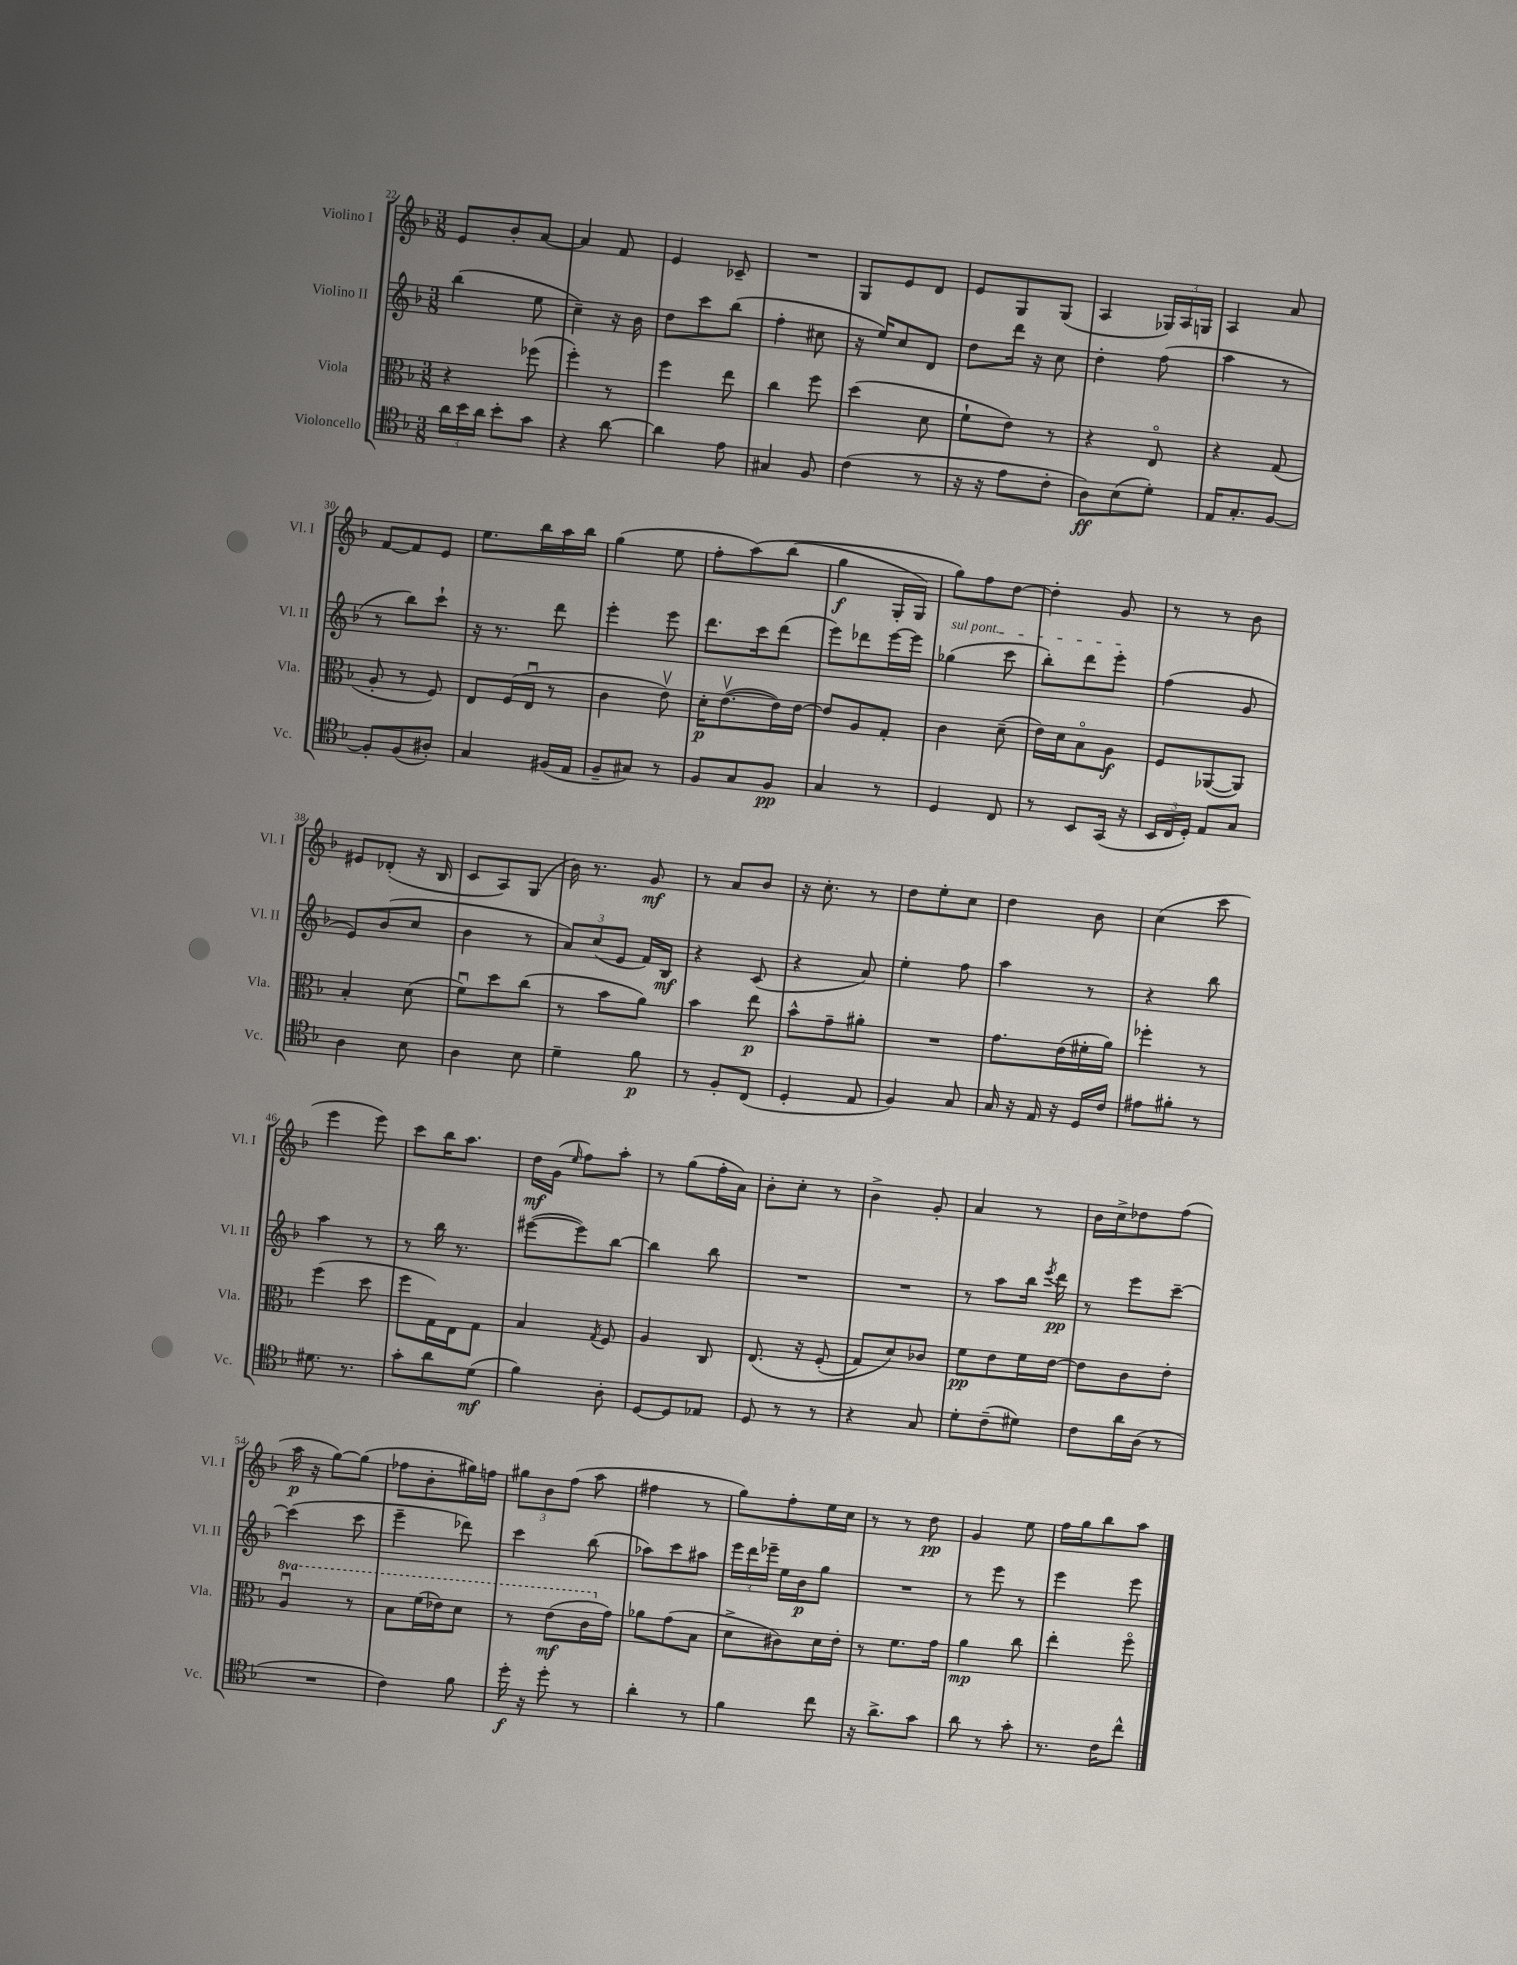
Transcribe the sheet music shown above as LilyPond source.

<<
\new StaffGroup <<
\new Staff = "s0" \with { instrumentName = "Violino I" shortInstrumentName = "Vl. I" } {
    \clef treble \key f \major \numericTimeSignature \time 3/8
    \autoBeamOff e'8[ bes'8-. a'8]~ |
    a'4 f'8 |
    e'4 ces'8-- |
    R4. |
    g8[ e'8 d'8] |
    e'8[ g8 g8]( |
    a4 \tuplet 3/2 { ges16[) a16 g16] } |
    a4 a'8 |
    f'8[~ f'8 e'8] |
    e''8.[ bes''16 a''16 bes''16] |
    g''4( e''8 |
    f''8[-. a''8)\( bes''8]( |
    g''4\f g16[-. g16]) |
    g''8[\) f''8 d''8]~ |
    d''4-. g'8 |
    r8 r8 bes'8 |
    eis'8[ des'8]-.( r16 bes16 |
    c'8[ a8) g8]( |
    bes'16) r8. g'8\mf |
    r8 a'8[ bes'8] |
    r16 c''8.-. r8 |
    d''8[ e''8-. c''8] |
    d''4 bes'8 |
    c''4( c'''8 |
    e'''4 e'''8) |
    c'''8[ bes''16 a''8.] |
    d''16[\mf g'16]( \grace { e''16 } f''8[) a''8]-. |
    r8 g''8[( f''16-. a'16]) |
    bes'8[-. c''8]-. r8 |
    bes'4-> g'8-. |
    a'4 r8 |
    bes'16[ c''16-> des''8 f''8]( |
    a''16\p r16 g''8[~) g''8]( |
    fes''8[ bes'8-. gis''16) f''16] |
    \tuplet 3/2 { gis''8[ bes'8 f''8]( } a''8 |
    fis''4 r8 |
    g''8[) f''8-. e''16 c''16] |
    r8 r8 d''8\pp |
    g'4 e''8 |
    f''16[ g''16 bes''8 a''8] \bar "|." |
}
\new Staff = "s1" \with { instrumentName = "Violino II" shortInstrumentName = "Vl. II" } {
    \clef treble \key f \major \numericTimeSignature \time 3/8
    \autoBeamOff bes''4( e''8 |
    c''4--) r16 bes'16 |
    d''8[ c'''8 bes''8]( |
    f''4-. cis''8 |
    r16 e''16[) c''8 d'8] |
    d''8[ d'''16] r16 c''8 |
    d''4-. f''8( |
    a''4 r8 |
    r8 bes''8[) c'''8]-! |
    r16 r8. d'''8 |
    e'''4-. e'''8 |
    d'''8.[ c'''16 d'''8]( |
    e'''8[) des'''8 e'''16~ e'''16] |
    \once \override TextSpanner.bound-details.left.text = \markup { \italic "sul pont." } ges''4\startTextSpan( c'''8 |
    bes''8[-.) d'''8 e'''8]-.\stopTextSpan |
    f''4( g'8 |
    e'8[) bes'8( c''8] |
    bes'4 r8 |
    \tuplet 3/2 { a'8[) c''8( e'8] } f'16[) bes16]\mf |
    r4 c'8( |
    r4 a'8) |
    e''4-. f''8 |
    a''4 r8 |
    r4 bes''8 |
    a''4 r8 |
    r8 bes''16 r8. |
    eis'''8[~( eis'''8) bes''8]~ |
    bes''4 bes''8 |
    R4. |
    R4. |
    r8 a''8[ bes''16] \acciaccatura { e'''8 } d'''16\pp |
    r8 e'''8[ c'''8]~-- |
    c'''4( c'''8 |
    e'''4-- des'''8) |
    c'''4 bes''8( |
    aes''8[) c'''8 ais''8] |
    \tuplet 3/2 { e'''16[ d'''16 ees'''16]-- } e''16[ bes'16\p g''8] |
    R4. |
    r8 e'''8 r8 |
    e'''4 e'''8 \bar "|." |
}
\new Staff = "s2" \with { instrumentName = "Viola" shortInstrumentName = "Vla." } {
    \clef alto \key f \major \numericTimeSignature \time 3/8 \set Staff.ottavationMarkups = #ottavation-simple-ordinals
    \autoBeamOff r4 fes''8( |
    f''4-.) r8 |
    f''4 e''8 |
    c''4 f''8 |
    d''4( d'8 |
    f'8[-! e'8]) r8 |
    r4 e8\flageolet |
    r4 g8( |
    a8-. r8 f8) |
    e8[ f16( e16]\downbow r8 |
    c'4 e'8\upbow) |
    d'16[-.\p e'8.~\upbow( e'16) e'16]~ |
    e'8[ a8 g8]-. |
    c'4 d'8--( |
    e'16[) d'16 bes8\flageolet a8]\f |
    f8[ aes,8~( aes,8]) |
    bes4-. d'8( |
    f'8[\downbow) d''8 c''8]( |
    r8 bes'8[ a'8]) |
    bes'4 e''8\p |
    bes'8[-^ g'8-- ais'8]-. |
    R4. |
    g'8.[ e'16( fis'16-. a'16]) |
    fes''4-. r8 |
    f''4( d''8 |
    f''8[ g16) e16 g8] |
    bes4 \acciaccatura { g8 } f8 |
    a4 c8 |
    e8.\( r16 f8-.( |
    g8[) d'8\) ces'8] |
    f'8[\pp e'8 f'16 e'16]~ |
    e'8[ c'8 e'8]-. |
    \ottava #1 a'4\downbow r8 |
    bes'8[ f''16( ees''16) d''8] |
    r8 e''8[\mf( c''16 \ottava #0 g'16]) |
    aes'8[ g'8( bes8] |
    d'8[-> cis'8) d'16 e'16]-. |
    r8 f'8.[ g'16] |
    a'4\mp c''8 |
    e''4-. f''8\flageolet \bar "|." |
}
\new Staff = "s3" \with { instrumentName = "Violoncello" shortInstrumentName = "Vc." } {
    \clef tenor \key f \major \numericTimeSignature \time 3/8
    \autoBeamOff \tuplet 3/2 { a'16[ bes'16 a'16] } bes'8[-. g'8] |
    r4 a'8~ |
    a'4 e'8 |
    gis4 f8 |
    c'4( r8 |
    r16 r16 e'8[ c'8]-. |
    a8[\ff) bes8( d'8]-.) |
    e16[ g8.-. f8]~ |
    f8[-. f8( ais8]-.) |
    g4 fis16[( e16] |
    f8[-- gis8]) r8 |
    f8[ g8 f8]\pp |
    g4 r8 |
    d4 c8 |
    r8 bes,8[ g,16]( r16 |
    \tuplet 3/2 { bes,16[ c16 d16]-.) } e8[ g8] |
    a4 bes8 |
    a4 bes8 |
    d'4-- f'8\p |
    r8 f8[-. c8]( |
    d4-. e8 |
    f4) g8 |
    g16 r16 e16 r16 d16[ c'16] |
    eis'8[ fis'8]-. r8 |
    dis'8. r8. |
    g'8[-. a'8 d'8]\mf( |
    f'4) a8-. |
    d8[~ d8 ees8] |
    d8 r8 r8 |
    r4 g8 |
    d'8[-. c'8--( dis'8]) |
    c'8[ a'16 a16]( r8 |
    R4. |
    c'4) f'8 |
    d''16-.\f r16 d''8-. r8 |
    a'4-. r8 |
    f'4 c''8 |
    r16 a'8.[-> g'8] |
    a'8 r8 g'8-. |
    r8. c'16[ c''8]-^ \bar "|." |
}
>>
>>
\layout { \context { \Score currentBarNumber = #22 } }
